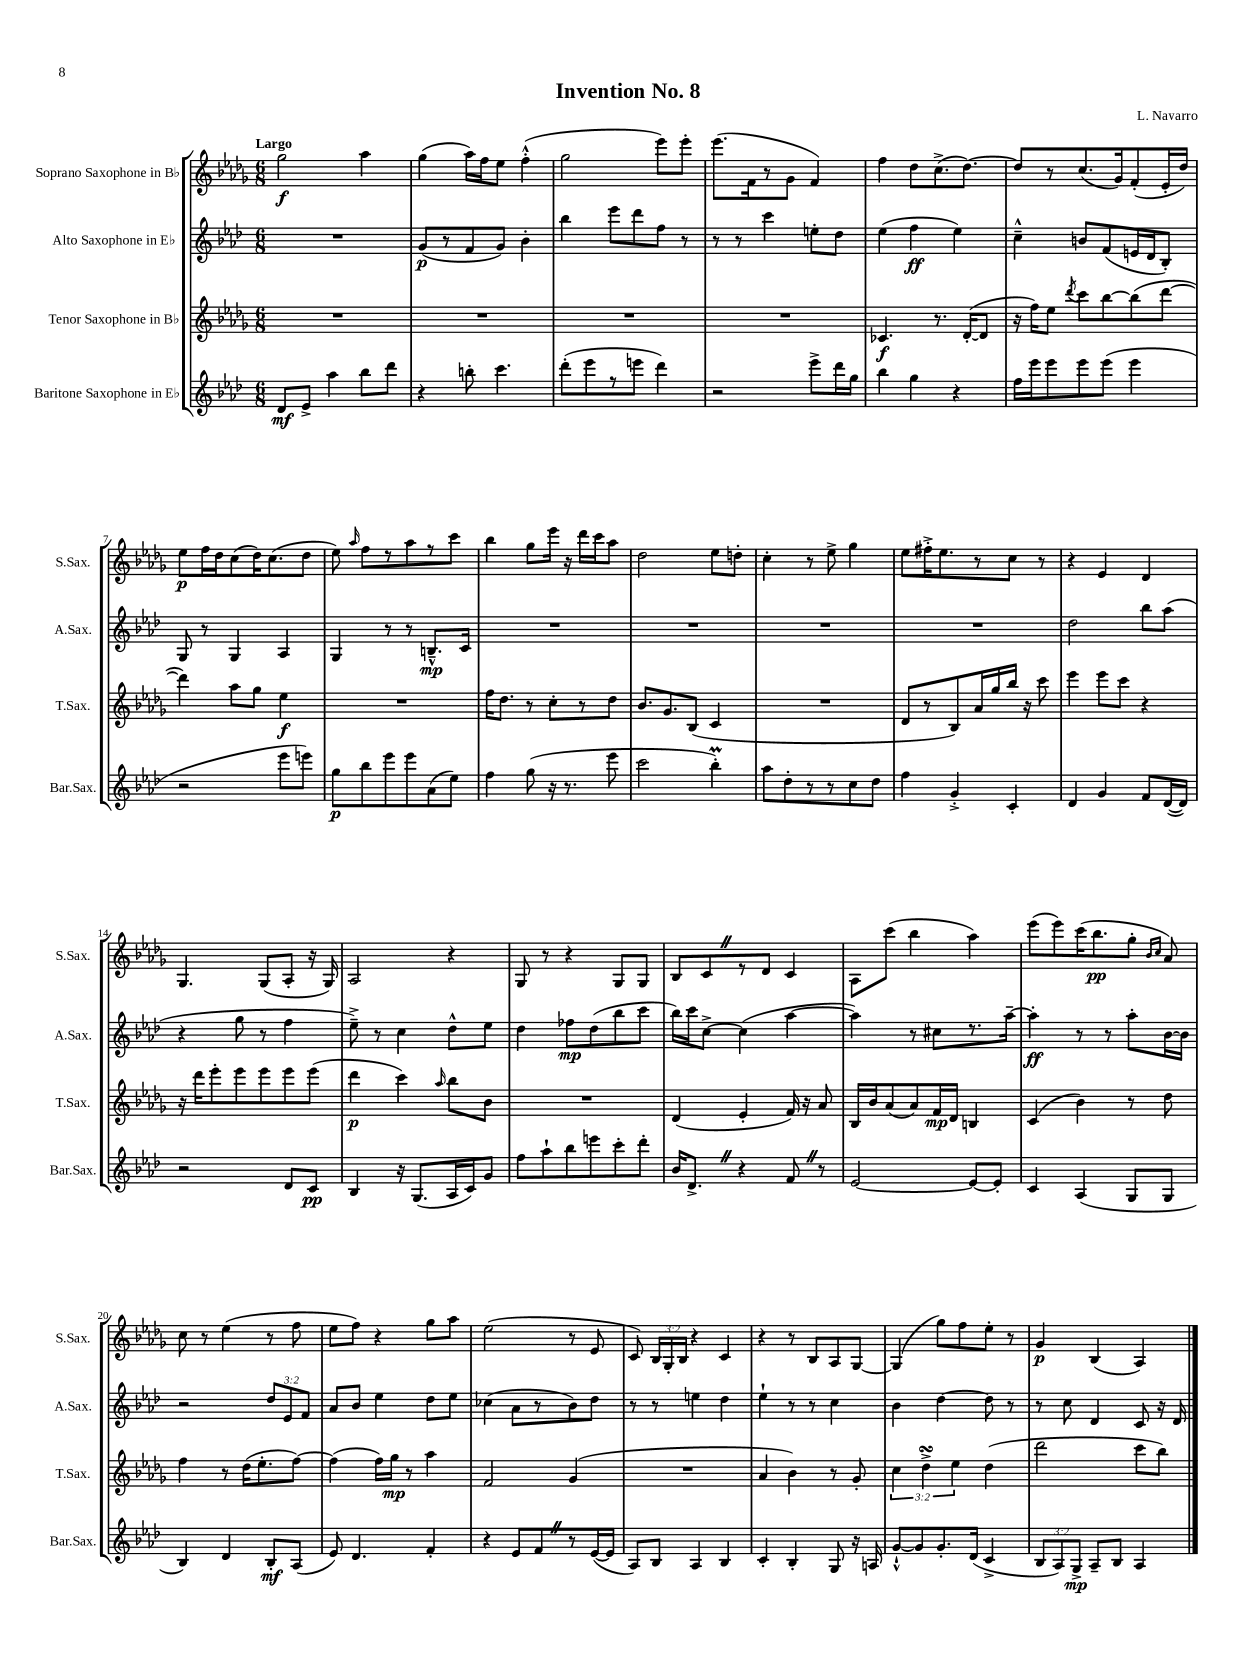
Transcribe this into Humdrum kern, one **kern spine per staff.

**kern	**dynam	**kern	**dynam	**kern	**dynam	**kern	**dynam
*part4	*part4	*part3	*part3	*part2	*part2	*part1	*part1
*staff4	*staff4	*staff3	*staff3	*staff2	*staff2	*staff1	*staff1
*I"Baritone Saxophone in E♭	*	*I"Tenor Saxophone in B♭	*	*I"Alto Saxophone in E♭	*	*I"Soprano Saxophone in B♭	*
*I'Bar.Sax.	*	*I'T.Sax.	*	*I'A.Sax.	*	*I'S.Sax.	*
*clefG2	*	*clefG2	*	*clefG2	*	*clefG2	*
*k[b-e-a-d-]	*	*k[b-e-a-d-g-]	*	*k[b-e-a-d-]	*	*k[b-e-a-d-g-]	*
*M6/8	*	*M6/8	*	*M6/8	*	*M6/8	*
=1	=1	=1	=1	=1	=1	=1	=1
!	!	!	!	!	!	!LO:TX:a:B:t=Largo	!
8d-/L	mf	2.r	.	2.r	.	2gg-\	f
8e-^/J	.	.	.	.	.	.	.
4aa-\	.	.	.	.	.	.	.
8bb-\L	.	.	.	.	.	4aa-\	.
8ddd-\J	.	.	.	.	.	.	.
=2	=2	=2	=2	=2	=2	=2	=2
4r	.	2.r	.	(8g/L	p	(4gg-\	.
.	.	.	.	8r	.	.	.
8bbn'\	.	.	.	8f/	.	16aa-\LL)	.
.	.	.	.	.	.	16ff\J	.
4.ccc\	.	.	.	8g/J)	.	8ee-\J	.
.	.	.	.	4b-'\	.	(4ff'^^\	.
=3	=3	=3	=3	=3	=3	=3	=3
(8ddd-'\L	.	2.r	.	4bb-\	.	2gg-\	.
8eee-\	.	.	.	.	.	.	.
8r	.	.	.	8eee-\L	.	.	.
8eeen\J	.	.	.	8ddd-\	.	.	.
4ddd-\)	.	.	.	8ff\J	.	8eee-\L)	.
.	.	.	.	8r	.	8eee-'\J	.
=4	=4	=4	=4	=4	=4	=4	=4
2r	.	2.r	.	8r	.	(8.eee-\L	.
.	.	.	.	8r	.	.	.
.	.	.	.	.	.	16f\k	.
.	.	.	.	4ccc\	.	8r	.
.	.	.	.	.	.	8g-\J	.
8eee-^\L	.	.	.	8een'\L	.	4f/)	.
16ddd-\L	.	.	.	8dd-\J	.	.	.
16gg\JJ	.	.	.	.	.	.	.
=5	=5	=5	=5	=5	=5	=5	=5
4bb-\	.	4.c-X/	f	(4ee-\	.	4ff\	.
4gg\	.	.	.	4ff\	ff	8dd-\L	.
.	.	8.r	.	.	.	(8.cc^\	.
4r	.	.	.	4ee-\)	.	.	.
.	.	([16d-'/KL	.	.	.	[8.dd-\J)	.
.	.	8d-/J]	.	.	.	.	.
=6	=6	=6	=6	=6	=6	=6	=6
16ff\LL	.	16r	.	4cc~^^\	.	8dd-/L]	.
16eee-\J	.	16ff\KL)	.	.	.	.	.
8eee-\	.	8ee-\J	.	.	.	8r	.
.	.	8qddd-/	.	.	.	.	.
8eee-\	.	8ccc\L	.	8bn/L	.	(8.cc/	.
(8eee-\J	.	[8bb-\	.	(8f/	.	.	.
.	.	.	.	.	.	16g-/k)	.
4eee-\	.	(8bb-\]	.	16en/L	.	(8f'/	.
.	.	.	.	16d-/J	.	.	.
.	.	[8ddd-\J	.	8B-'/J)	.	16e-'/L	.
.	.	.	.	.	.	16dd-/JJ)	.
!!LO:LB:g=z
=7	=7	=7	=7	=7	=7	=7	=7
2r	.	4ddd-\])	.	8G/	.	8ee-\L	p
.	.	.	.	8r	.	16ff\L	.
.	.	.	.	.	.	16dd-\J	.
.	.	8aa-\L	.	4G/	.	(8cc\	.
.	.	8gg-\J	.	.	.	16dd-\K)	.
.	.	.	.	.	.	(8.cc\	.
8eee-\L	.	4ee-\	f	4A-/	.	.	.
8eeen\J)	.	.	.	.	.	8dd-\J	.
=8	=8	=8	=8	=8	=8	=8	=8
8gg\L	p	2.r	.	4G/	.	8ee-\)	.
.	.	.	.	.	.	16qqaa-/	.
8bb-\	.	.	.	.	.	8ff\L	.
8eee-\	.	.	.	8r	.	8r	.
8eee-\	.	.	.	8r	.	8aa-\	.
(8a-\	.	.	.	8.Bn~^^/L	mp	8r	.
8ee-\J)	.	.	.	.	.	8ccc\J	.
.	.	.	.	16c/Jk	.	.	.
=9	=9	=9	=9	=9	=9	=9	=9
4ff\	.	16ff\KL	.	2.r	.	4bb-\	.
.	.	8.dd-\J	.	.	.	.	.
(8gg\	.	8r	.	.	.	8gg-\L	.
16r	.	8cc'\L	.	.	.	16eee-\Jk	.
8.r	.	.	.	.	.	16r	.
.	.	8r	.	.	.	16ddd-\LL	.
.	.	.	.	.	.	16ccc\J	.
8eee-\	.	8dd-\J	.	.	.	8aa-\J	.
=10	=10	=10	=10	=10	=10	=10	=10
2ccc\	.	8.b-/L	.	2.r	.	2dd-\	.
.	.	8.g-/	.	.	.	.	.
.	.	(8B-/J	.	.	.	.	.
4bb-M'\)	.	4c/	.	.	.	8ee-\L	.
.	.	.	.	.	.	8ddn'\J	.
=11	=11	=11	=11	=11	=11	=11	=11
8aa-\L	.	2.r	.	2.r	.	4cc'\	.
8dd-'\	.	.	.	.	.	.	.
8r	.	.	.	.	.	8r	.
8r	.	.	.	.	.	8ee-^\	.
8cc\	.	.	.	.	.	4gg-\	.
8dd-\J	.	.	.	.	.	.	.
=12	=12	=12	=12	=12	=12	=12	=12
4ff\	.	8d-/L	.	2.r	.	8ee-\L	.
.	.	8r	.	.	.	16ff#X'^\K	.
.	.	.	.	.	.	8.ee-\	.
4g'^/	.	8B-/)	.	.	.	.	.
.	.	16a-/L	.	.	.	8r	.
.	.	16gg-/	.	.	.	.	.
4c'/	.	16bb-/JJ	.	.	.	8cc\J	.
.	.	16r	.	.	.	.	.
.	.	8ccc\	.	.	.	8r	.
=13	=13	=13	=13	=13	=13	=13	=13
4d-/	.	4eee-\	.	2dd-\	.	4r	.
4g/	.	8eee-\L	.	.	.	4e-/	.
.	.	8ccc\J	.	.	.	.	.
8f/L	.	4r	.	8bb-\L	.	4d-/	.
([16d-/L	.	.	.	(8aa-\J	.	.	.
16d-/JJ])	.	.	.	.	.	.	.
!!LO:LB:g=z
=14	=14	=14	=14	=14	=14	=14	=14
2r	.	16r	.	4r	.	4.G-/	.
.	.	16ddd-\KL	.	.	.	.	.
.	.	8eee-'\	.	.	.	.	.
.	.	8eee-\	.	8gg\	.	.	.
.	.	8eee-\	.	8r	.	(8G-/L	.
8d-/L	.	8eee-\	.	4ff\	.	8A-'/J	.
8c/J	pp	(8eee-\J	.	.	.	16r	.
.	.	.	.	.	.	16G-/)	.
=15	=15	=15	=15	=15	=15	=15	=15
4B-/	.	4ddd-\	p	8ee-~^\)	.	2A-/	.
.	.	.	.	8r	.	.	.
16r	.	4ccc\)	.	4cc\	.	.	.
(8.G/L	.	.	.	.	.	.	.
.	.	16qqaa-/	.	.	.	.	.
16A-/L	.	8bb-\L	.	8dd-^^\L	.	4r	.
16c/J)	.	.	.	.	.	.	.
8g/J	.	8b-\J	.	8ee-\J	.	.	.
=16	=16	=16	=16	=16	=16	=16	=16
8ff\L	.	2.r	.	4dd-\	.	8G-/	.
8aa-`\	.	.	.	.	.	8r	.
8bb-\	.	.	.	8ff-X\L	mp	4r	.
8eeen\	.	.	.	(8dd-\	.	.	.
8ccc'\	.	.	.	8bb-\	.	8G-/L	.
8ddd-'\J	.	.	.	8ccc\J	.	8G-/J	.
=17	=17	=17	=17	=17	=17	=17	=17
16b-/KL	.	(4d-/	.	16bb-\LL)	.	8B-/L	.
8.d-^Z/J	.	.	.	16ccc\J	.	.	.
.	.	.	.	[8cc^\J	.	8cZ/	.
4r	.	4e-'/	.	(4cc\]	.	8r	.
.	.	.	.	.	.	8d-/J	.
8fZ/	.	16f/)	.	[4aa-\	.	4c/	.
.	.	16r	.	.	.	.	.
8r	.	8a-/	.	.	.	.	.
=18	=18	=18	=18	=18	=18	=18	=18
[2e-/	.	16B-/LL	.	4aa-\])	.	8A-\L	.
.	.	16b-/J	.	.	.	.	.
.	.	(8a-/	.	.	.	(8ccc\J	.
.	.	8a-/)	.	8r	.	4bb-\	.
.	.	16f/L	mp	8cc#X\L	.	.	.
.	.	16d-/JJ	.	.	.	.	.
8e-/L_	.	4Bn/	.	8.r	.	4aa-\)	.
8e-'/J]	.	.	.	.	.	.	.
.	.	.	.	[16aa-~\Jk	.	.	.
=19	=19	=19	=19	=19	=19	=19	=19
4c/	.	(4c/	.	4aa-'\]	ff	(8eee-\L	.
.	.	.	.	.	.	8eee-\)	.
(4A-/	.	4b-\)	.	8r	.	(16ccc\K	.
.	.	.	.	.	.	8.bb-\	pp
.	.	.	.	8r	.	.	.
8G/L	.	8r	.	8aa-'\L	.	8gg-'\J	.
.	.	.	.	.	.	16qqb-/LL	.
.	.	.	.	.	.	16qqcc/JJ	.
8G/J	.	8dd-\	.	[16b-\L	.	8a-/)	.
.	.	.	.	16b-\JJ]	.	.	.
!!LO:LB:g=z
=20	=20	=20	=20	=20	=20	=20	=20
4B-/)	.	4ff\	.	2r	.	8cc\	.
.	.	.	.	.	.	8r	.
4d-/	.	8r	.	.	.	(4ee-\	.
.	.	(16dd-\KL	.	.	.	.	.
.	.	8.ee-'\	.	.	.	.	.
8B-'/L	mf	.	.	12dd-/L	.	8r	.
.	.	.	.	12e-/	.	.	.
(8A-/J	.	[8ff\J)	.	.	.	8ff\	.
.	.	.	.	12f/J	.	.	.
=21	=21	=21	=21	=21	=21	=21	=21
8e-/)	.	(4ff\]	.	8a-/L	.	8ee-\L	.
4.d-/	.	.	.	8b-/J	.	8ff\J)	.
.	.	16ff\LL)	.	4ee-\	.	4r	.
.	.	16gg-\JJ	mp	.	.	.	.
.	.	8r	.	.	.	.	.
4f'/	.	4aa-\	.	8dd-\L	.	8gg-\L	.
.	.	.	.	8ee-\J	.	8aa-\J	.
=22	=22	=22	=22	=22	=22	=22	=22
4r	.	2f/	.	(4cc-X\	.	(2ee-\	.
8e-/L	.	.	.	8a-\L	.	.	.
8fZ/	.	.	.	8r	.	.	.
8r	.	(4g-/	.	8b-\)	.	8r	.
([16e-/L	.	.	.	8dd-\J	.	8e-/	.
16e-/JJ]	.	.	.	.	.	.	.
=23	=23	=23	=23	=23	=23	=23	=23
8A-/L)	.	2.r	.	8r	.	8c/)	.
8B-/J	.	.	.	8r	.	24B-/LL	.
.	.	.	.	.	.	24G-'/	.
.	.	.	.	.	.	24B-/JJ	.
4A-/	.	.	.	4een\	.	4r	.
4B-/	.	.	.	4dd-\	.	4c/	.
=24	=24	=24	=24	=24	=24	=24	=24
4c'/	.	4a-/	.	4ee-`\	.	4r	.
4B-'/	.	4b-\)	.	8r	.	8r	.
.	.	.	.	8r	.	8B-/L	.
8G/	.	8r	.	4cc\	.	8A-/	.
16r	.	8g-'/	.	.	.	[8G-/J	.
16An/	.	.	.	.	.	.	.
=25	=25	=25	=25	=25	=25	=25	=25
[8g`^^/L	.	6cc\	.	4b-\	.	(4G-/]	.
8g/]	.	.	.	.	.	.	.
.	.	6dd-sSSs^\	.	.	.	.	.
8.g'/	.	.	.	[4dd-\	.	8gg-\L)	.
.	.	6ee-\	.	.	.	.	.
.	.	.	.	.	.	8ff\	.
(16d-/Jk	.	.	.	.	.	.	.
4c^/	.	(4dd-\	.	8dd-\]	.	8ee-'\J	.
.	.	.	.	8r	.	8r	.
=26	=26	=26	=26	=26	=26	=26	=26
12B-/L	.	2ddd-\	.	8r	.	4g-/	p
12A-/)	.	.	.	.	.	.	.
.	.	.	.	8cc\	.	.	.
12G^/J	mp	.	.	.	.	.	.
8A-~/L	.	.	.	4d-/	.	(4B-/	.
8B-/J	.	.	.	.	.	.	.
4A-/	.	8ccc\L	.	8c/	.	4A-/)	.
.	.	8bb-\J)	.	16r	.	.	.
.	.	.	.	16d-/	.	.	.
==	==	==	==	==	==	==	==
*-	*-	*-	*-	*-	*-	*-	*-
